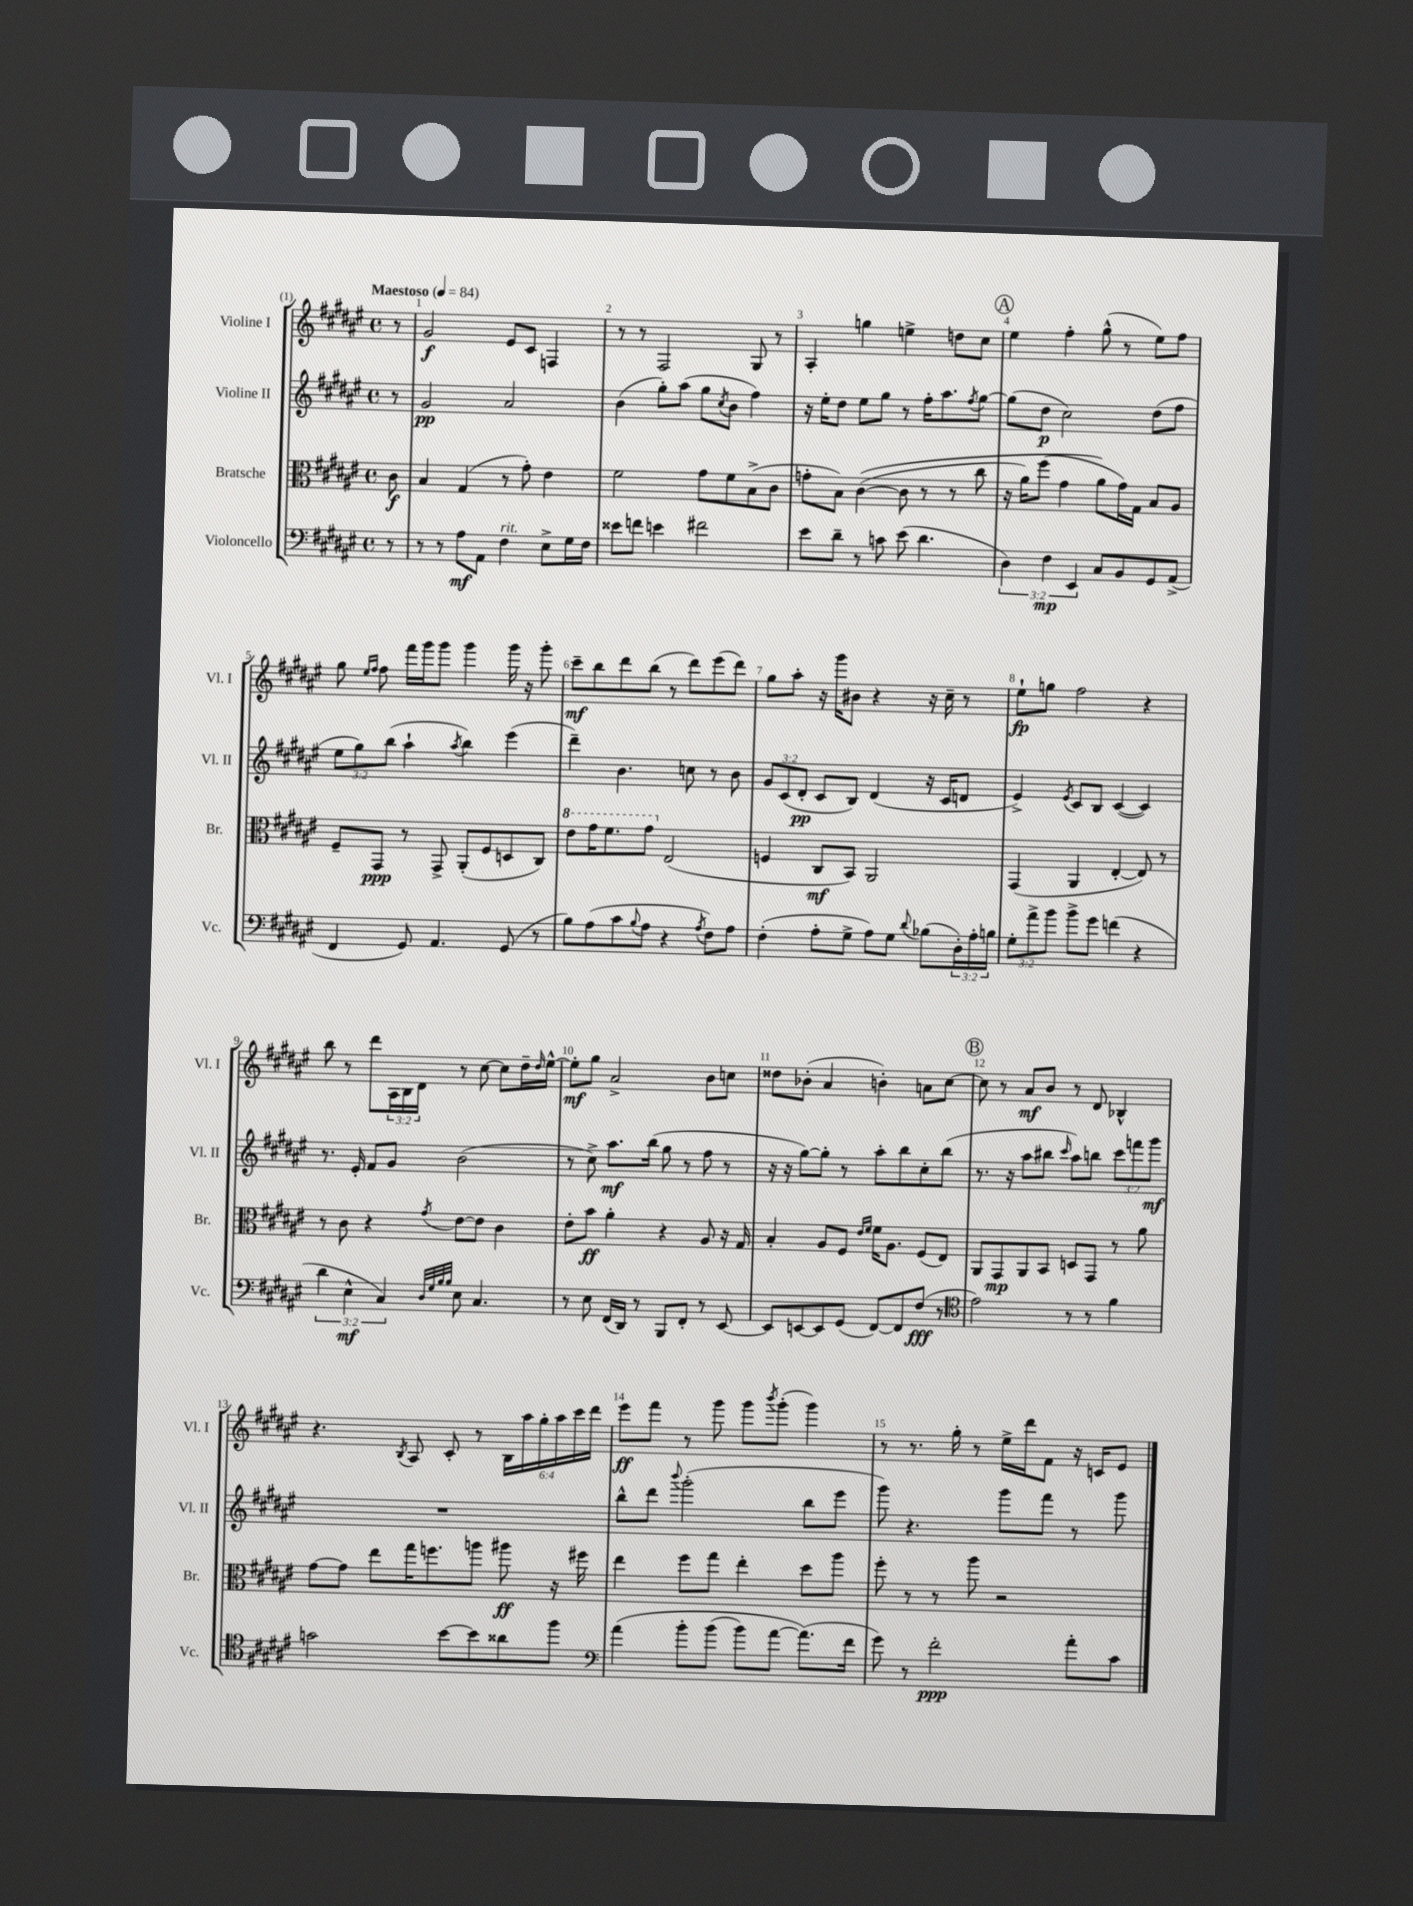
<<
\new StaffGroup <<
\new Staff = "s0" \with { instrumentName = "Violine I" shortInstrumentName = "Vl. I" } {
    \clef treble \key fis \major \defaultTimeSignature \time 4/4 \override Staff.TupletNumber.text = #tuplet-number::calc-fraction-text \partial 8 \tempo "Maestoso" 4 = 84
    r8 |
    gis'2\f eis'8 cis'8 f4 |
    r8 r8 fis2 gis8 r8 |
    ais4-. g''4 e''4-> d''8 cis''8 |
    \mark \markup { \circle "A" } eis''4 fis''4-. gis''8-^( r8 eis''8) fis''8 |
    gis''8 \grace { eis''16 fis''16 } fis''8 fis'''16 gis'''16 gis'''8 gis'''4 gis'''16 r16 gis'''8-. |
    cis'''8--\mf b''8 dis'''8 b''8( r8 dis'''8) eis'''8( dis'''8) |
    gis''8 ais''8-. r16 gis'''16 bis'8 r4 r16 cis''16-- r8 |
    eis''8-!\fp g''8 fis''2 r4 |
    b''8 r8 dis'''8 \tuplet 3/2 { ais16 b16 dis'16 } r8 cis''8~ cis''8 dis''16-- \grace { dis''16 } eis''16~-^ |
    eis''8-.\mf gis''8 ais'2-> b'8 c''8 |
    disis''8 bes'8-.( ais'4 b'4-.) a'8 cis''8~ |
    \mark \markup { \circle "B" } cis''8 r8 ais'8\mf b'8 r8 dis'8 bes4-^ |
    r4. \acciaccatura { b8 } ais8 cis'8-. r8 \tuplet 6/4 { b16 ais''16 gis''16-. ais''16 cis'''16 dis'''16 } |
    eis'''8\ff fis'''8 r8 gis'''8 gis'''8 \acciaccatura { b'''8 } gis'''8-.( gis'''4) |
    r8 r8. gis''16-. r8 eis''16-> dis'''16 fis'8 r16 c'16 eis'8 \bar "|." |
}
\new Staff = "s1" \with { instrumentName = "Violine II" shortInstrumentName = "Vl. II" } {
    \clef treble \key fis \major \defaultTimeSignature \time 4/4 \override Staff.TupletNumber.text = #tuplet-number::calc-fraction-text \partial 8
    r8 |
    gis'2\pp ais'2 |
    b'4( gis''8-.) ais''8( gis''8 \acciaccatura { cis''8 } b'8 fis''4) |
    r16 eis''16-. dis''8 eis''8 gis''8 r8 fis''16-. ais''8. \acciaccatura { fis''8 } gis''8~ |
    \mark \markup { \circle "A" } gis''8( dis''8\p cis''2) dis''8( fis''8 |
    \tuplet 3/2 { eis''8 gis''8) b''8( } ais''4-! \acciaccatura { ais''8 } b''4) eis'''4( |
    dis'''4--) b'4. c''8 r8 b'8 |
    \tuplet 3/2 { gis'8 cis'8( dis'8-.\pp } cis'8 b8) dis'4( r16 cis'16 d'8 |
    eis'4->) \acciaccatura { eis'8 } cis'8 b8 cis'4~( cis'4) |
    r8. eis'16-. fis'8 gis'8 b'2( |
    r8 cis''8->) ais''8.\mf b''16( gis''8 r8 fis''8 r8 |
    r16 r16 gis''8~) gis''8-. r8 ais''8-. b''8 cis''8-. b''8( |
    \mark \markup { \circle "B" } r8. r16 ais''8 bis''8 \grace { cis'''16 } ais''8) b''8 \tuplet 3/2 { cis'''8 f'''8 gis'''8\mf } |
    R1 |
    b''8-^ dis'''8 \appoggiatura { b'''8 } gis'''2-.( b''8 eis'''8 |
    gis'''8) r4. gis'''8 fis'''8 r8 gis'''8 \bar "|." |
}
\new Staff = "s2" \with { instrumentName = "Bratsche" shortInstrumentName = "Br." } {
    \clef alto \key fis \major \defaultTimeSignature \time 4/4 \partial 8
    cis'8\f |
    b4 gis4( r8 gis'8-.) eis'4 |
    fis'2 gis'8 fis'8 b8->( cis'8 |
    g'8-. b8) cis'4~(\( cis'8 r8 r8 cis''8 |
    \mark \markup { \circle "A" } r16 ais'16) fis''8( gis'4 ais'8\) gis'16) gis16 b8 ais8 |
    fis8-- gis,8\ppp r8 gis,8-> ais,8-.( fis8 d8 cis8) |
    \ottava #1 eis''8 gis''16 fis''8. gis''8 \ottava #0 eis2( |
    f4 cis8\mf b,8) ais,2 |
    gis,4( ais,4 eis4~-. eis8) r8 |
    r8 cis'8 r4 \acciaccatura { gis'8 } eis'8~ eis'8 cis'4 |
    eis'8-. b'8\ff ais'4-. r4 ais8 r16 gis16 |
    b4-. ais8 fis8 \grace { eis'16 fis'16 } fis'16 ais8. fis8( eis8) |
    \mark \markup { \circle "B" } ais,8 gis,8\mp ais,8 b,8 d8 gis,8 r8 ais'8 |
    gis'8~ gis'8 eis''8 gis''16 f''8. a''8 ais''8\ff r16 fis''16 |
    eis''4 fis''8 gis''8 eis''4-. dis''8 ais''8 |
    fis''8-. r8 r8 ais''8 r2 \bar "|." |
}
\new Staff = "s3" \with { instrumentName = "Violoncello" shortInstrumentName = "Vc." } {
    \clef bass \key fis \major \defaultTimeSignature \time 4/4 \override Staff.TupletNumber.text = #tuplet-number::calc-fraction-text \partial 8
    r8 |
    r8 r8 ais8\mf ais,8 fis4^\markup { \italic "rit." } eis8-> gis16 fis16 |
    eisis'8 f'8 e'4 fis'2 |
    eis'8 dis'8-- r8 c'8 eis'8( dis'4. |
    \mark \markup { \circle "A" } \tuplet 3/2 { dis4) fis4\mp eis,4 } cis8 b,8 gis,8 ais,8->( |
    fis,4 gis,8) ais,4. gis,8( r8 |
    b8) ais8( cis'8 \appoggiatura { b8 } ais8 r4 \acciaccatura { ais8 } fis8) ais8 |
    fis4-.( ais8-. gis8-> ais8) gis8 \appoggiatura { dis'8 } bes8( \tuplet 3/2 { dis16-.) ais16-. b16 } |
    \tuplet 3/2 { gis8-. ais'8-> b'8 } b'8-> gis'8 f'4( r4 |
    \tuplet 3/2 { dis'4 eis4-^\mf cis4) } \grace { dis32 gis32 b32 b32 } eis8 cis4. |
    r8 eis8 fis,16( dis,16) r8 b,,8 fis,8-. r8 eis,8~ |
    eis,8 e,8~ e,8 gis,8( fis,8~) fis,8 fis8\fff( r8 |
    \mark \markup { \circle "B" } \clef tenor eis'2) r8 r8 fis'4 |
    g'2 b'8~ b'8 aisis'8 fis''8 |
    \clef bass ais'4\( b'8-. b'8( b'8) ais'8~ ais'8.(\) fis'16 |
    gis'8) r8 fis'2-.\ppp ais'8-. cis'8 \bar "|." |
}
>>
>>
\layout { \context { \Score \override BarNumber.break-visibility = ##(#f #t #t) barNumberVisibility = #all-bar-numbers-visible } }
